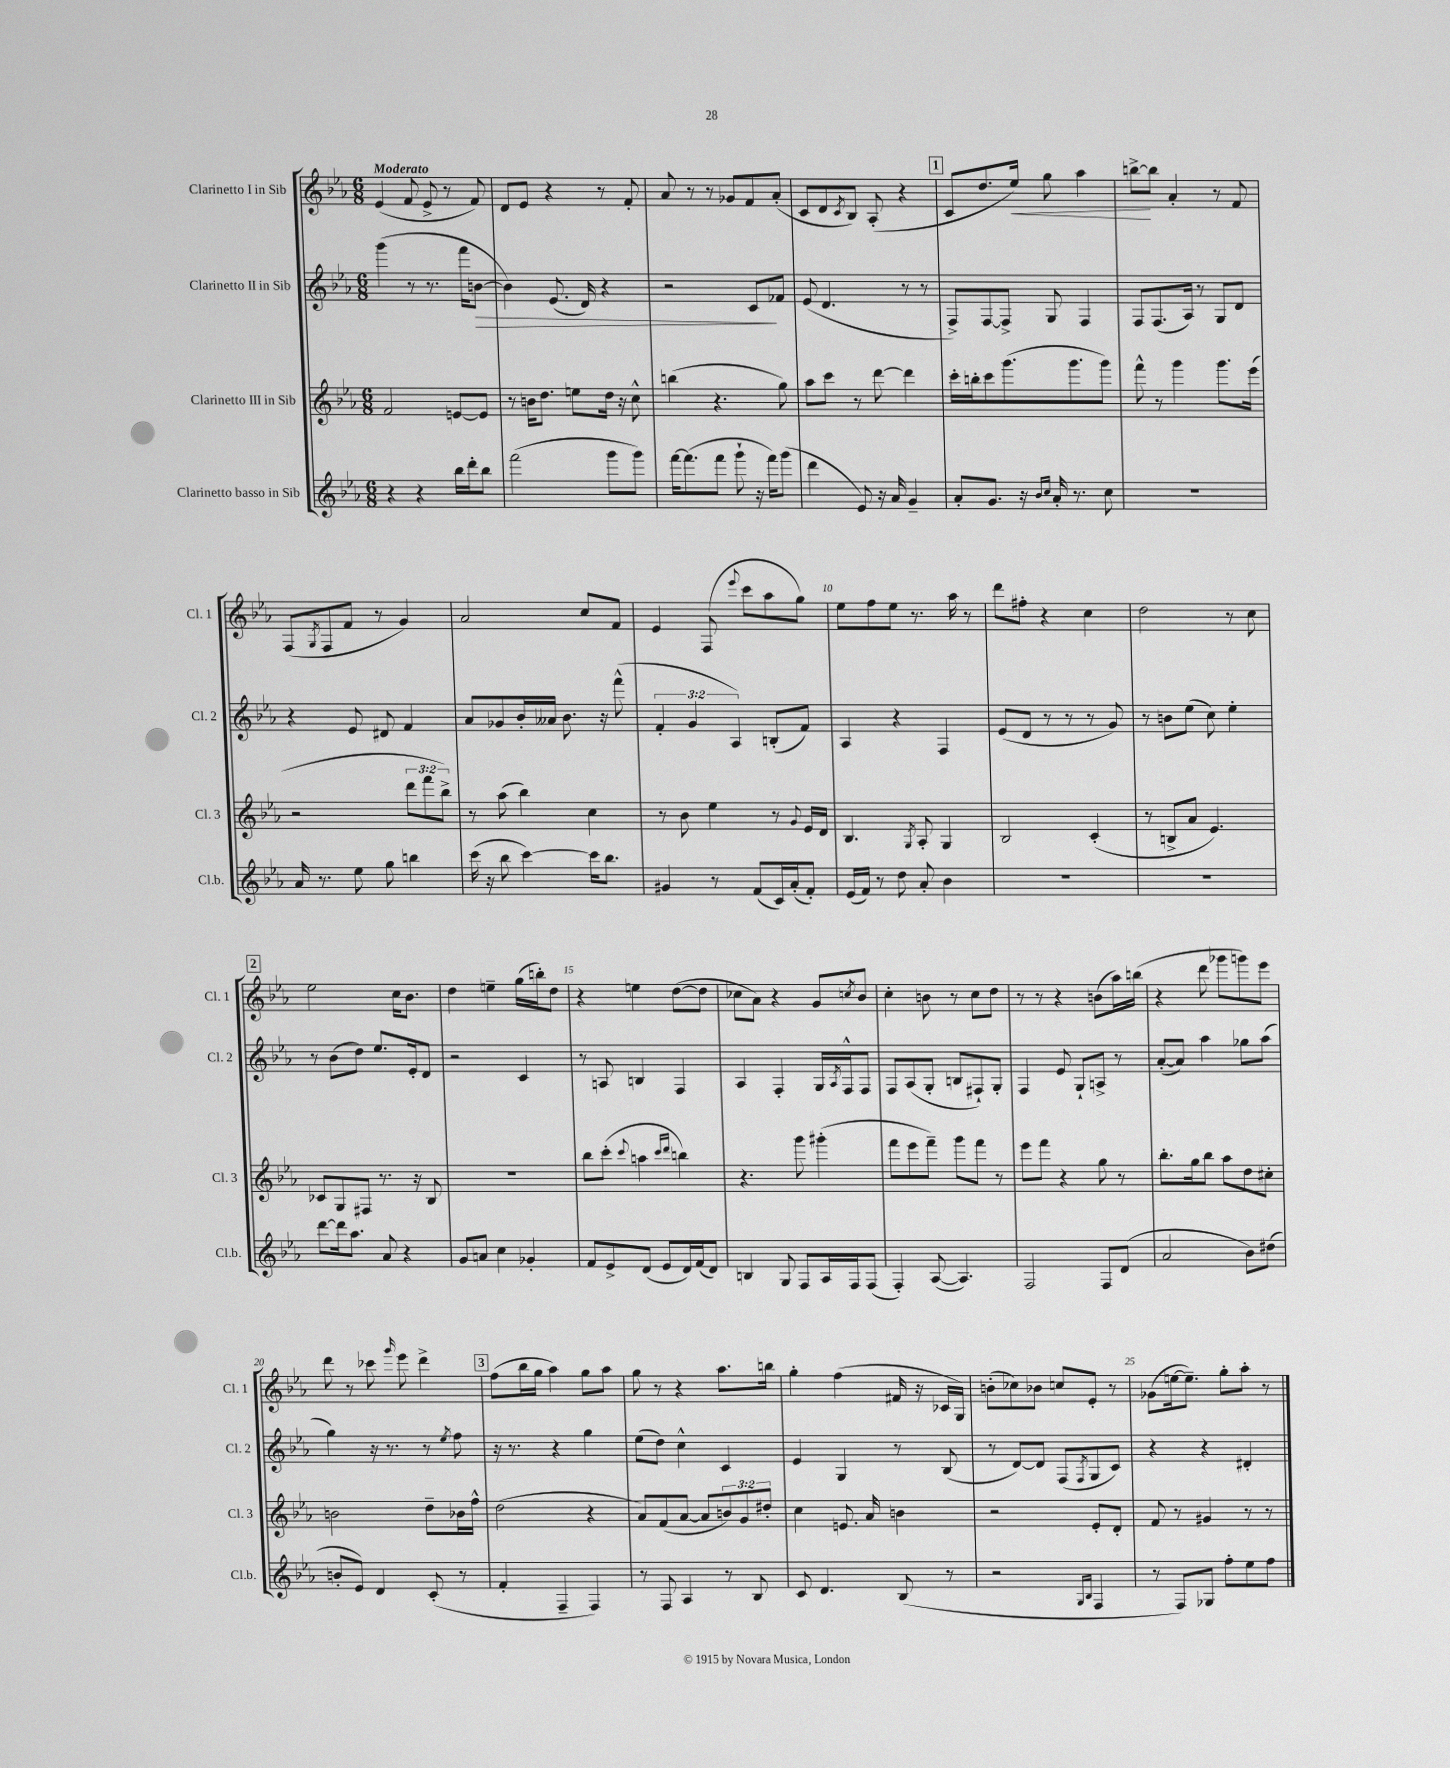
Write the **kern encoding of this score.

**kern	**kern	**kern	**kern
*staff4	*staff3	*staff2	*staff1
*clefG2	*clefG2	*clefG2	*clefG2
*k[b-e-a-]	*k[b-e-a-]	*k[b-e-a-]	*k[b-e-a-]
*M6/8	*M6/8	*M6/8	*M6/8
4r	2f	(4ggg	(4e-
4r	.	8r	8f
.	.	8.r	8e-^
16bb-	[8e	.	8r
16ddd'	.	16fff	.
8bb-	8e]	[8b	8f)
=	=	=	=
(2fff	8r	4b])	8d
.	16b	.	8e-
.	8.dd	.	.
.	.	(8.e-	4r
.	8ee	.	.
.	.	16d)	.
8ggg	16dd	4r	8r
.	16r	.	.
8ggg)	8cc^^	.	8f'
=	=	=	=
[16fff	(4bb	2r	8a-
(8.fff]	.	.	.
.	.	.	8r
8fff	4.r	.	8r
8ggg`	.	.	8g-
16r	.	8c	8f
16fff)	.	.	.
(8ggg	8gg)	8f-	(8a-'
=	=	=	=
4ddd	8aa-	(8e-	8c
.	8ccc	4.d	8d
.	.	.	8qc
8e-)	8r	.	8B-)
16r	[8ddd	.	(8A-'
16a-	.	.	.
4g~	4ddd]	8r	4r
.	.	8r	.
=	=	=	=
8a-'	16ccc'	8F^)	8c
.	16bb'	.	.
8.g	8ccc	[8F	8.dd
.	(8.ggg	8F^]	.
16r	.	.	16ee-)
16qqb-	.	.	.
16qqcc	.	.	.
16a-'	.	8G	8gg
8.r	8.ggg	.	.
.	.	4F	4aa-
8cc	8ggg)	.	.
=	=	=	=
2.r	8fff^^	8F	[8bb^
.	8r	(8.F	8bb]
.	4ggg	.	4a-'
.	.	16A-)	.
.	.	8r	.
.	8.ggg	8G	8r
.	.	8d	8f
.	(16eee-	.	.
=	=	=	=
16a-	2r	4r	(8F
8.r	.	.	.
.	.	.	8qG
.	.	.	8F
8ee-	.	8e-	8f
8gg	.	8d#	8r
4bb	12ddd	4f	4g)
.	12fff	.	.
.	12bb-^)	.	.
=	=	=	=
(16ccc	8r	8a-	2a-
16r	.	.	.
8bb-	(8aa-	8g-	.
[4ccc)	4bb-)	16b-'	.
.	.	16a--	.
.	.	8.b-	.
16ccc]	4cc	.	8cc
8.bb-	.	16r	.
.	.	(8fff^^	8f
=	=	=	=
4g#	8r	6f'	4e-
.	8b-	.	.
.	.	6g	.
8r	4ee-	.	(8F
.	.	6A-)	.
.	.	.	8qqeee-
(8f	.	.	8ccc
16c)	8r	(8B'	8aa-
(16a-'	.	.	.
.	8qqg	.	.
8f')	16e-	8f)	8gg)
.	16d	.	.
=	=	=	=
(16e-	4.B-	4A-	8ee-
16f)	.	.	.
8r	.	.	8ff
8dd	.	4r	8ee-
.	8qG	.	.
8a-'	8A-'	.	8.r
4b-	4G	4F	.
.	.	.	16aa-
.	.	.	8r
=	=	=	=
2.r	2B-	(8e-	8ddd
.	.	8d	8ff#'
.	.	8r	4r
.	.	8r	.
.	(4c'	8r	4cc
.	.	8g)	.
=	=	=	=
2.r	8r	8r	2dd
.	8B^	8b	.
.	8a-	(8ee-	.
.	4.e-)	8cc)	.
.	.	4ee-'	8r
.	.	.	8cc
=	=	=	=
[8ddd	8c-	8r	2ee-
16ddd]	8G	(8b-	.
8.aa-	.	.	.
.	8F#	8dd)	.
8a-	8.r	8.ee-	.
4r	.	.	16cc
.	16r	16e-'	8.b-
.	8B-	8d	.
=	=	=	=
8g	2.r	2r	4dd
8a	.	.	.
4cc	.	.	4ee~
4g-'	.	4c	(16gg
.	.	.	16bb')
.	.	.	8dd
=	=	=	=
8f	8bb-	8r	4r
8e-^	(8ccc'	8A	.
.	8qqccc	.	.
(8d	4aa	4B	4ee
8e-	.	.	.
.	16qqccc	.	.
.	16qqddd	.	.
16d)	4bb)	4F	([8dd
(16f	.	.	.
8d)	.	.	8dd]
=	=	=	=
4B	4.r	4A-	8cc-
.	.	.	8a-)
8G	.	4F'	4r
8F	8ggg	.	.
16A-	(4ggg#'	16G	8g
.	.	8qA-	.
16F	.	16F^^	.
.	.	.	8qcc
(8F	.	8F	8b-
=	=	=	=
4F')	8fff	8F	4cc'
.	8eee-	(8A-	.
([8A-	8fff~)	8G'	8b
4.A-])	8ggg	8B	8r
.	8fff	8F#`)	8cc
.	8r	8G'	8dd
=	=	=	=
2F	8eee-	4F	8r
.	8fff	.	8r
.	4r	8e-	4r
.	.	8G`	.
8F	8gg	8A^	(8b
(8d	8r	8r	16aa-)
.	.	.	(16bb
=	=	=	=
2a-	8.bb-'	([8a-'	4r
.	.	8a-])	.
.	16gg	.	.
.	8bb-	4aa-	8ddd
.	8aa-	.	8ggg-
8b-)	8dd	8gg-	8ggg)
(8dd#	8cc#'	(8aa-	8eee-
=	=	=	=
8b'	2b	4gg)	8ddd
8e-)	.	.	8r
4d	.	16r	8ccc-
.	.	8.r	.
.	.	.	16qqggg
.	.	.	8eee-
(8c'	8dd~	8r	4ddd^
.	.	8qee-	.
8r	16b-	8ff	.
.	16ff^^	.	.
=	=	=	=
4f'	(2dd	16r	(8ff
.	.	8.r	.
.	.	.	16bb-
.	.	.	16gg
4F~	.	4r	4aa-)
4F)	4r	4gg	8gg
.	.	.	8aa-
=	=	=	=
8r	8a-)	(8ee-	8gg
8F	(8f	8dd)	8r
4A-	[8a-	4cc^^	4r
.	8a-]	.	.
8r	12b)	4c	8.aa-
.	12g	.	.
8B-	.	.	.
.	12dd#'	.	.
.	.	.	16bb
=	=	=	=
8c	4cc	4e-	4gg'
4.d	.	.	.
.	8.e	4G	(4ff
.	16a-	.	.
(8B-	4b	8r	16f#
.	.	.	16r
8r	.	(8B-	16c-
.	.	.	16G)
=	=	=	=
2r	2r	8r	(8b'
.	.	[8d)	8cc-)
.	.	8d]	8b-
.	.	(8F	8cc
16qqG	.	.	.
16qqB-	.	8qF	.
4F	8e-'	8G	8e-'
.	8d'	8c)	8r
=	=	=	=
8r	8f	4r	(8g-
8F)	8r	.	[16ee
.	.	.	8.ee~])
8G-	4g#	4r	.
8ff'	.	.	8gg'
8ee-	8r	4d#'	8aa-'
8ff	8r	.	8r
==	==	==	==
*-	*-	*-	*-
